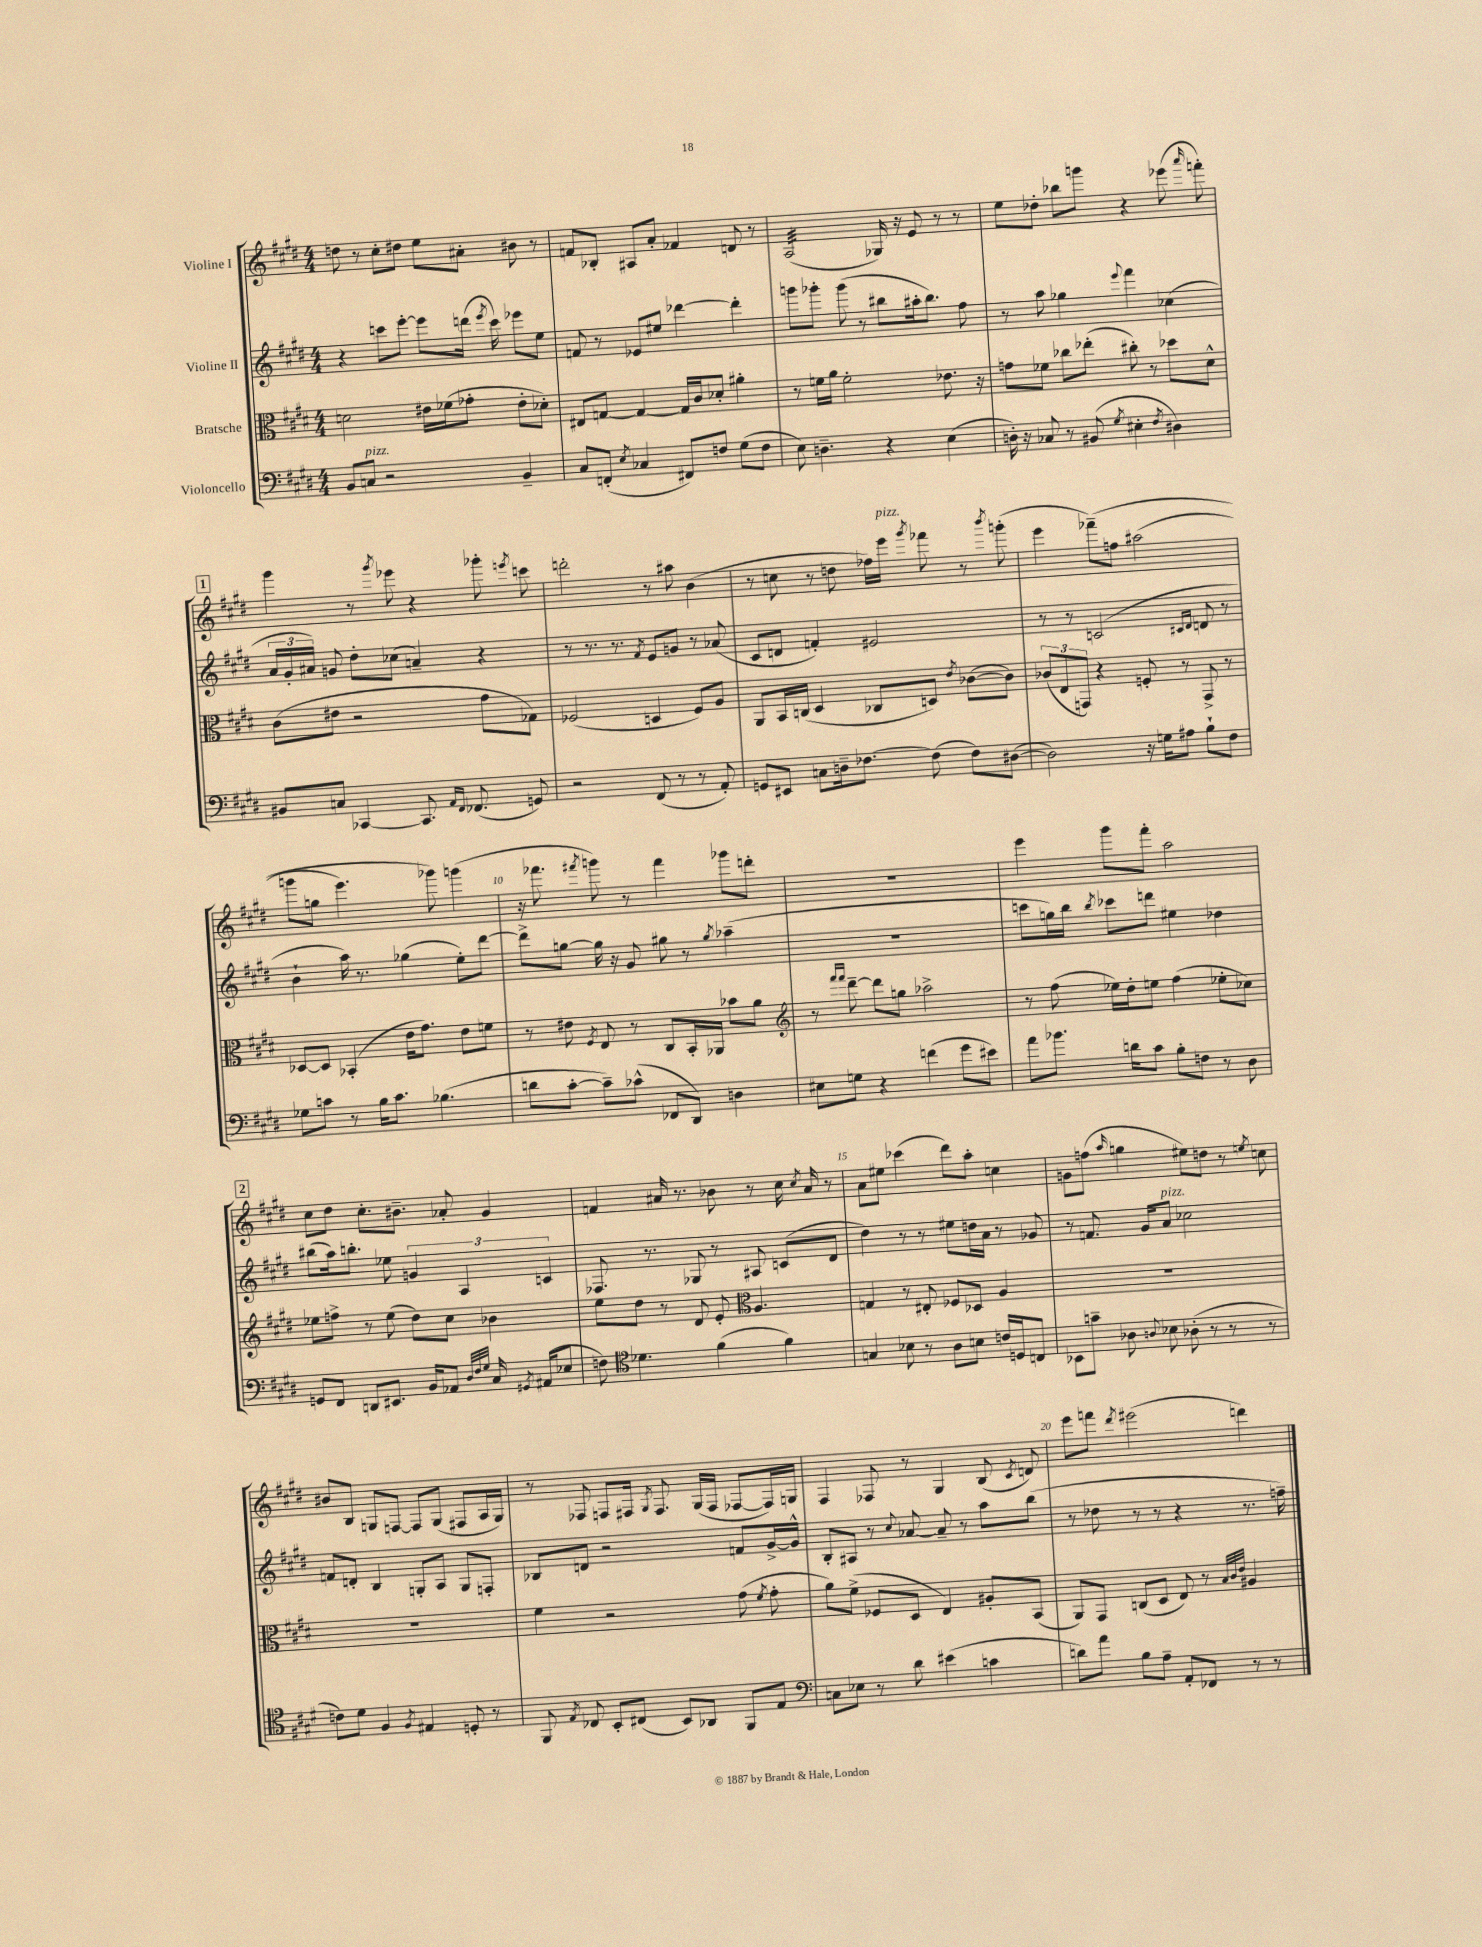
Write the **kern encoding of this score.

**kern	**kern	**kern	**kern
*staff4	*staff3	*staff2	*staff1
*clefF4	*clefC3	*clefG2	*clefG2
*k[f#c#g#d#]	*k[f#c#g#d#]	*k[f#c#g#d#]	*k[f#c#g#d#]
*M4/4	*M4/4	*M4/4	*M4/4
8BB	2d	4r	8dd
8C	.	.	8r
2r	.	8ccc	8cc#'
.	.	[8eee'	8dd#
.	16e#	8eee]	8ee
.	(16f-	.	.
.	8g-'	(16ddd	8a#'
.	.	8qeee	.
.	.	16ccc)	.
4BB~	8e#'	8eee-	8b#
.	8d-')	8ee	8r
=	=	=	=
8C#	8E#	8f	8f
(8FF'	[8G	8r	8B-'
8qE	.	.	.
4C-	4G_	8e-	8A#
.	.	8ee#	8a'
8FF#)	16G]	[4ddd-	4f-
.	16c#	.	.
8F	8d-'	.	.
(8G#	4a#'	4ddd-']	8d
8F	.	.	8r
=	=	=	=
8E)	8r	8ggg	(2A
4.D~	16f	8ggg-'	.
.	16a	.	.
.	2f'	(8ggg-	.
.	.	8r	.
4r	.	8bb#	16G-)
.	.	.	16r
.	.	16aa#'	8e
.	.	8.bb#)	.
(4E	8.e-	.	8r
.	.	8ff#	8r
.	16r	.	.
=	=	=	=
16D')	8g	8r	8ee
16r	.	.	.
8C-	8f-	8aa	8dd-'
8r	8cc-	4gg-	8bb-
(8BB#	(8ee-'	.	8ggg
8qG#	.	8qqeee	.
4E#'	8cc#')	4fff#	4r
.	8r	.	.
8qF#	.	.	.
4D#)	8dd-	(4cc-	(8eee-
.	.	.	16qqaaa
.	8d#^^	.	8fff')
=	=	=	=
8BB#	(8c#	24a	4ggg#
.	.	24g#'	.
.	.	24a#)	.
8C	8e#	8g	.
[4CC-	2r	8dd#'	8r
.	.	.	8qggg#
.	.	(8cc-	8eee-
8.CC-]	.	4a~)	4r
16qqAA	.	.	.
16qqFF#	.	.	.
(8.FF-	.	.	.
.	8g#	4r	8ggg-'
.	.	.	8qeee
8GG)	8G-)	.	8ccc
=	=	=	=
2r	(2F-	8r	2ddd'
.	.	8.r	.
.	.	8.r	.
.	.	8qf#	.
(8FF#	4D	8e	8r
8r	.	8g	8aa#
8r	8F-)	8r	(4b
8AA')	8A	(8a-	.
=	=	=	=
8GG	8AA	8c#	8r
8EE#	16BB	8d	8cc
.	(16C	.	.
8C	4D#	4f')	8r
16D~	.	.	8dd
[8.F-	.	.	.
.	8C-	2e#	16ff-)
.	.	.	16eee
.	.	.	8qggg#
(8F-]	8D)	.	8fff-
.	8qe	.	.
8F-)	([8c-	.	8r
.	.	.	8qbbb
([8D#	8c-])	.	(8ggg'
=	=	=	=
2D#])	(12c-	8r	4eee
.	12E	.	.
.	.	8r	.
.	12GG)	.	.
.	4r	(2c	&(8fff-~)
.	.	.	8ff
16r	8F'	.	(2aa#
16G	.	.	.
8A#	8r	.	.
.	.	16qqc#	.
.	.	16qqd#	.
8B`	8GG^	8d	.
8F#	8r	8r	.
=	=	=	=
8G-	[8D-	4b`	8ggg
8c	8D-]	.	8gg
8r	(4BB-'	16aa)	4.eee)
.	.	8.r	.
16B	.	.	.
8.c	.	.	.
.	16e	(4gg-	.
.	8.g#)	.	.
(4.B-	.	.	8ggg-&)
.	8e	8ee')	(4ggg
.	8f	[8ddd#	.
=	=	=	=
8d	8r	8ddd#^]	16r
.	.	.	8.fff-
[8c#'	8e#	[8gg	.
.	8qF#	.	8qfff#
8c#~])	8E	16gg]	8ggg)
.	.	16r	.
(8c-^^	8r	8g#	8r
8FF-	8C#	8gg#	4fff#
8DD#)	16BB'	8r	.
.	16AA-	.	.
.	.	8qgg#	.
4D	8b-	(4aa-~	8ggg-
.	8a	.	8ddd'
=	=	=	=
*	*clefG2	*	*
8E#	8r	1r	1r
.	16qqfff#	.	.
.	16qqfff#	.	.
8G	[8ddd#~	.	.
4r	8ddd#]	.	.
.	8gg	.	.
(4f	2aa-^	.	.
8g#	.	.	.
8e#)	.	.	.
=	=	=	=
8a	8r	8ccc	4eee
8.b-	(8ff#	16gg)	.
.	.	16bb	.
.	.	8qbb	.
.	16ee-)	8ccc-	8ggg#
16d	16dd#'	.	.
8c#	8ee	8ddd	8fff#'
8B'	(4ff#	4ee#	2aa
8F	.	.	.
8r	8ee-'	4dd-	.
8D#	8cc-)	.	.
=	=	=	=
8GG	8ee-	(8bb#	8cc#
8FF#	8ff^	16aa)	8dd#
.	.	8.bb'	.
8DD	8r	.	8.cc#'
8.EE#	(8ee-	8ee-	.
.	.	.	8.b#~
.	8dd#)	6g	.
16BB	.	.	.
8AA-	8cc#	.	8a-'
.	.	6A	.
32qqD#	.	.	.
32qqF#	.	.	.
32qqG#	.	.	.
16C#	4b-	.	4g#
8qGG#	.	.	.
(16AA#	.	.	.
.	.	6c	.
8E-	.	.	.
=	=	=	=
8F)	8ee	8.F-	4f
*clefC4	*	*	*
4.d-	8dd#	.	.
.	.	8.r	.
.	8r	.	16a#
.	.	.	8.r
.	8d#	8G-	.
(4f#	8e'	8r	8b-
*	*clefC3	*	*
.	4.A	8A#	8r
4f#)	.	(8c	16cc#
.	.	.	8qcc#
.	.	.	16a#
.	.	8d#	8r
=	=	=	=
4G	4G	4dd#)	8a
.	.	.	8ee#
8B-	8r	8r	(4ccc-
8r	8E#'	8r	.
8A	8F-	8ee#	8ddd#)
8B	8D-	16dd	8aa'
.	.	16a	.
16c	4A	8r	4cc
16D	.	.	.
8C	.	8g-	.
=	=	=	=
8BB-	1r	8r	8g
8g~	.	8.f	(8ff
.	.	.	16qqaa
8A-	.	.	4gg
.	.	16g#	.
8qqA	.	.	.
8B-	.	8a	.
(8A-'	.	2cc-	8ee#)
8r	.	.	8dd
8r	.	.	8r
.	.	.	8qee
8r	.	.	8cc
=	=	=	=
8c)	1r	8f	8b#
8d#	.	8d'	8B
4F#	.	4B	8G
.	.	.	[8F
8qF#	.	.	.
4E#	.	8G'	8F]
.	.	8A	(8G
8D'	.	8G	8F#
8r	.	8F'	16A
.	.	.	16G)
=	=	=	=
8FF#	4f#	8B-	8r
8qE	.	.	.
8C-	.	8d	8F-
8BB'	2r	2r	8F
(8C#	.	.	16F#
.	.	.	8qG#
.	.	.	8.F#
8BB)	.	.	.
8AA-	.	.	(16G#
.	.	.	16F#
8FF#	(8g#	8f	[8F-
.	8qf#	.	.
8E	8g#'	[16g#^	16F-])
.	.	16g#^^]	16G
=	=	=	=
*clefF4	*	*	*
8C	8a)	8B'	4F#
8E-	(8f#^	8A#	.
8r	8F-	8r	8F-
.	.	8qqcc#	.
8d#	8D#	[8a-	8r
(4e#	4E)	8a-~]	4G#
.	.	8r	.
4c	8A#'	8aa	(8B
.	.	.	8qc#
.	(8BB	(8bb	8d)
=	=	=	=
8d)	8AA)	8r	8eee
8a	8GG#	8dd-	8fff
.	.	.	8qddd#
8B	(8C	8r	(2eee#
8A~	8D#	8r	.
8AA'	8E)	4r	.
8FF-	8r	.	.
.	32qqB	.	.
.	32qqc#	.	.
.	32qqe	.	.
8r	4A#	8.r	4ddd)
8r	.	.	.
.	.	16ff~)	.
==	==	==	==
*-	*-	*-	*-
